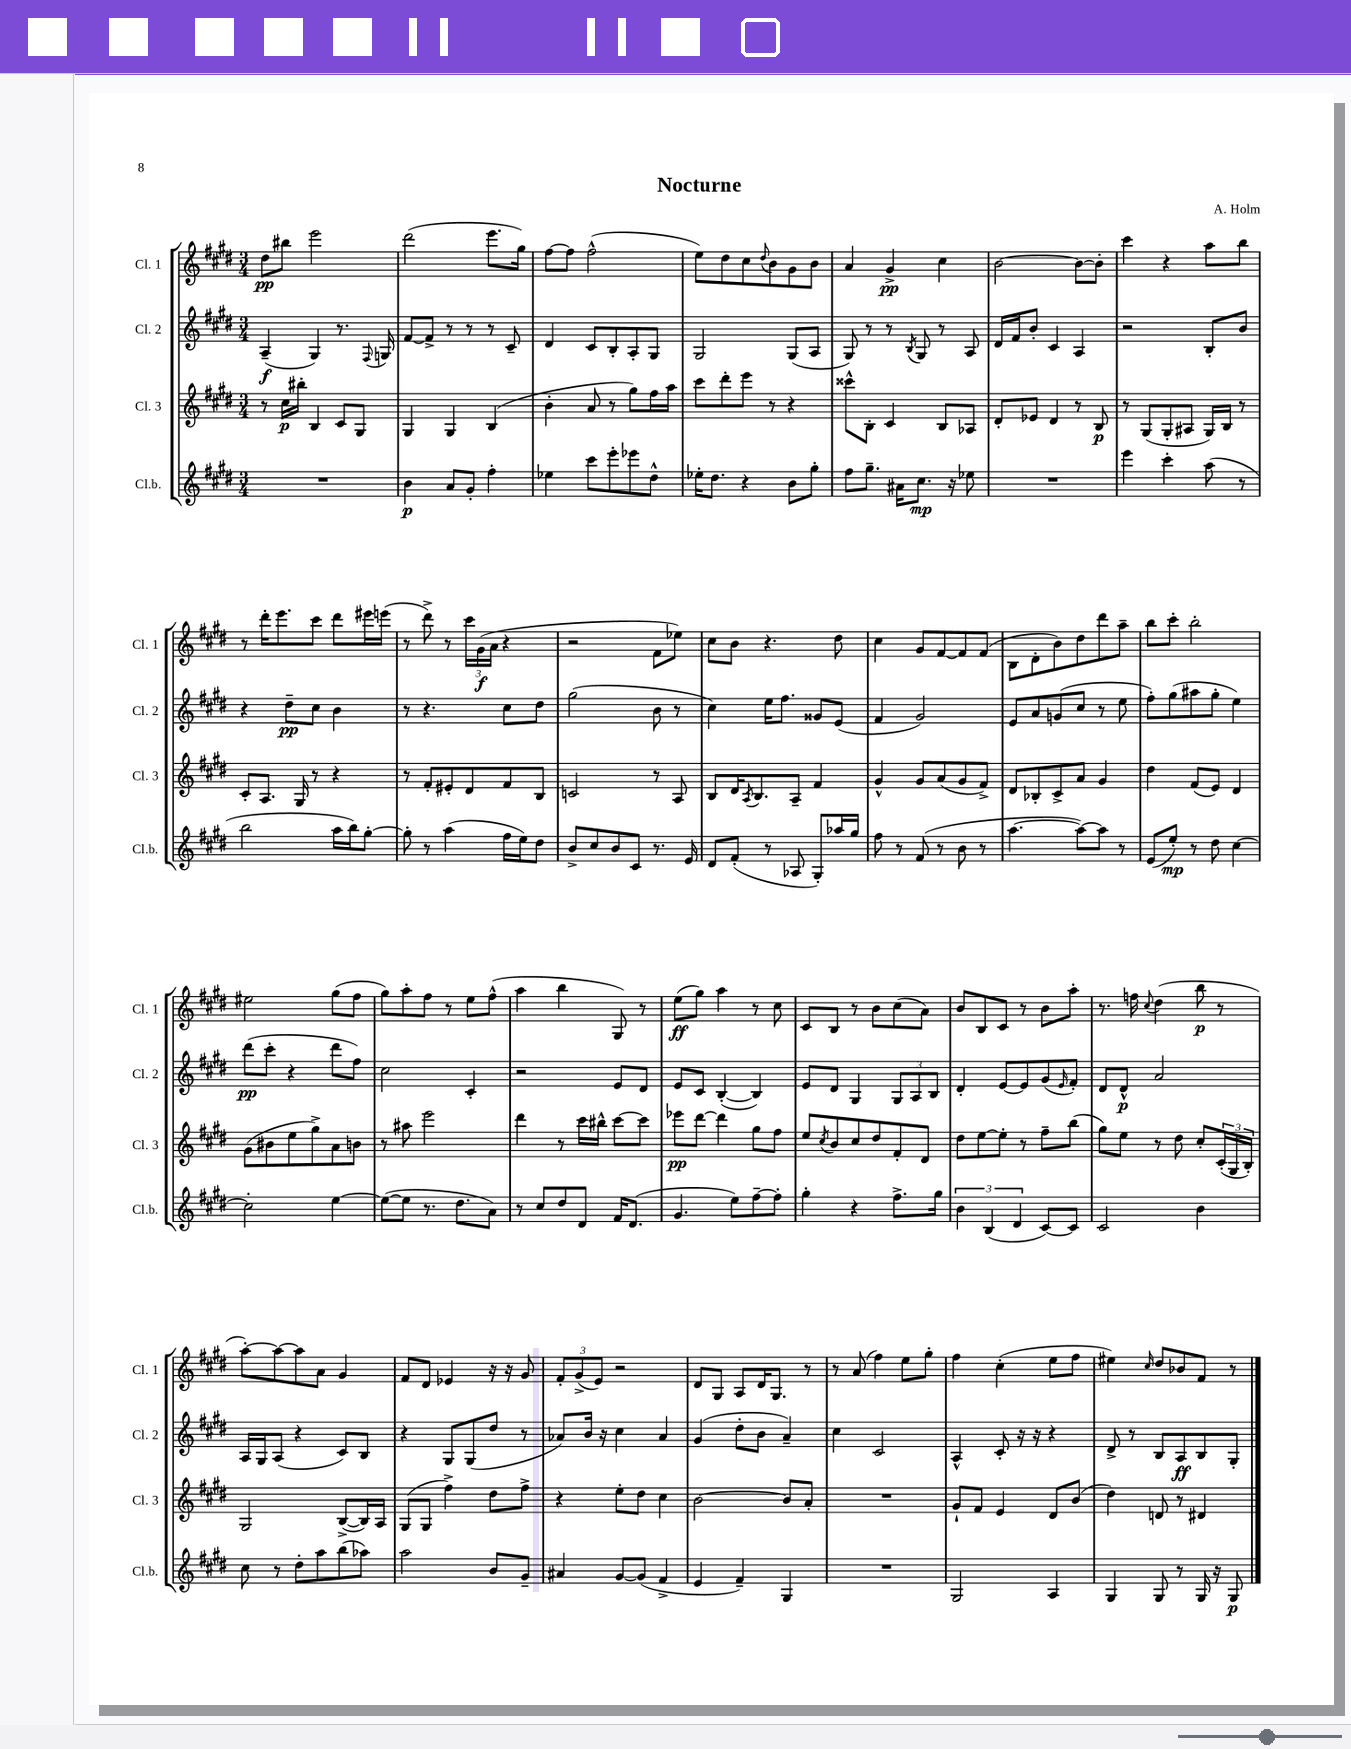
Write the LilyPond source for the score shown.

\header { title = "Nocturne" composer = "A. Holm" }
<<
\new StaffGroup <<
\new Staff = "s0" \with { instrumentName = "Cl. 1" shortInstrumentName = "Cl. 1" } {
    \clef treble \key e \major \numericTimeSignature \time 3/4
    dis''8\pp bis''8 e'''2 |
    dis'''2( e'''8. gis''16) |
    fis''8~ fis''8 fis''2-^( |
    e''8) dis''8 cis''8 \appoggiatura { dis''8 } b'8 gis'8 b'8 |
    a'4 gis'4->\pp cis''4 |
    b'2~ b'8~ b'8-. |
    cis'''4 r4 a''8 b''8 |
    r8 dis'''16-. e'''8. cis'''8 dis'''8 eis'''16 e'''16( |
    r8 dis'''8->) r8 \tuplet 3/2 { cis'''16 gis'16\f( a'16 } r4 |
    r2 fis'8 ees''8) |
    cis''8 b'8 r4. dis''8 |
    cis''4 gis'8 fis'8~ fis'8 fis'8( |
    b8 dis'8-. b'8) dis''8 dis'''8 a''8-- |
    b''8 cis'''8-. b''2-. |
    eis''2 gis''8( fis''8 |
    gis''8) a''8-. fis''8 r8 e''8 fis''8-^( |
    a''4 b''4 gis8) r8 |
    e''8\ff( gis''8) a''4 r8 cis''8 |
    cis'8 b8 r8 b'8 cis''8( a'8) |
    b'8 b8 cis'8 r8 b'8 a''8-. |
    r8. f''16 \appoggiatura { cis''8 } dis''4( b''8\p r8 |
    a''8~-.) a''8~ a''8 a'8 gis'4 |
    fis'8 dis'8 ees'4 r16 r16 gis'8 |
    \tuplet 3/2 { fis'8-. gis'8->( e'8) } r2 |
    dis'8 gis8 a8 dis'16 gis8. r8 |
    r8 a'8( fis''4) e''8 gis''8-. |
    fis''4 cis''4-.( e''8 fis''8 |
    eis''4) \grace { cis''16 } dis''8 bes'8 fis'8 r8 \bar "|." |
}
\new Staff = "s1" \with { instrumentName = "Cl. 2" shortInstrumentName = "Cl. 2" } {
    \clef treble \key e \major \numericTimeSignature \time 3/4
    a4--\f( gis4) r8. \appoggiatura { fis8 } g16 |
    fis'8~ fis'8-> r8 r8 r8 cis'8-- |
    dis'4 cis'8 b8-. a8-. gis8 |
    gis2 gis8( a8 |
    gis8) r8 r8 \acciaccatura { b8 } gis8 r8 a8 |
    dis'16 fis'16 b'8-. cis'4 a4 |
    r2 b8-. b'8 |
    r4 dis''8--\pp cis''8 b'4 |
    r8 r4. cis''8 dis''8 |
    gis''2( b'8 r8 |
    cis''4) e''16 fis''8. gisis'8 e'8( |
    fis'4 gis'2) |
    e'8 a'8 g'8( cis''8 r8 e''8 |
    fis''8-.) gis''8( ais''8 gis''8-. e''4) |
    dis'''8\pp( cis'''8-. r4 dis'''8 fis''8) |
    cis''2 cis'4-. |
    r2 e'8 dis'8 |
    e'8 cis'8 b4~-.( b4) |
    e'8 dis'8 gis4 \tuplet 3/2 { gis8 a8 b8 } |
    dis'4-. e'8~ e'8 gis'8( \grace { e'16 } fis'8-.) |
    dis'8 dis'8-^\p a'2 |
    a16 gis16 a8( r4 cis'8) b8 |
    r4 gis8 gis8( dis''8 r8 |
    aes'8) b'16 r16 cis''4 aes'4 |
    gis'4( dis''8-. b'8 a'4--) |
    cis''4 cis'2 |
    a4-^ cis'8-. r16 r16 r4 |
    dis'8-> r8 b8 a8\ff b8 gis8-. \bar "|." |
}
\new Staff = "s2" \with { instrumentName = "Cl. 3" shortInstrumentName = "Cl. 3" } {
    \clef treble \key e \major \numericTimeSignature \time 3/4
    r8 cis''16\p bis''16-. b4 cis'8 gis8 |
    gis4 gis4 b4( |
    b'4-. a'8 r8 gis''8) fis''16 a''16 |
    cis'''8 dis'''8-. e'''8 r8 r4 |
    cisis'''8-^ b8-. cis'4 b8 aes8 |
    dis'8-. ees'8 dis'4 r8 b8\p |
    r8 gis8( gis8-. ais8 gis16) b16 r8 |
    cis'8-. a8. gis16 r8 r4 |
    r8 fis'8-. eis'8-. dis'8 fis'8 b8 |
    c'2 r8 a8 |
    b8 dis'16 \acciaccatura { a8 } b8. a8-- fis'4 |
    gis'4-^ gis'8 a'8( gis'8 fis'8->) |
    dis'8 bes8-. cis'8-> a'8 gis'4 |
    dis''4 fis'8( e'8) dis'4 |
    gis'8( bis'8 e''8 gis''8->) a'8 b'8 |
    r8 ais''8 e'''2 |
    dis'''4 r8 cis'''16 bis''16-^ cis'''8~ cis'''8 |
    ees'''8\pp dis'''8~ dis'''4 gis''8 fis''8 |
    e''8 \acciaccatura { cis''8 } b'8 cis''8 dis''8 fis'8-. dis'8 |
    dis''8 e''8~ e''8-. r8 fis''8-- b''8( |
    gis''8) e''8 r8 dis''8 cis''8-. \tuplet 3/2 { cis'16-.( gis16 b16-.) } |
    gis2 b8~->( b16) a16 |
    gis8( gis8 fis''4->) dis''8 fis''8-> |
    r4 e''8-. dis''8 cis''4 |
    b'2~ b'8 a'8-. |
    R2. |
    gis'8-! fis'8 e'4 dis'8 b'8( |
    dis''4) d'8 r8 dis'4 \bar "|." |
}
\new Staff = "s3" \with { instrumentName = "Cl.b." shortInstrumentName = "Cl.b." } {
    \clef treble \key e \major \numericTimeSignature \time 3/4
    R2. |
    b'4\p a'8 gis'8-. fis''4-. |
    ees''4 cis'''8 e'''8-. ees'''8 dis''8-^ |
    ees''16-. dis''8. r4 b'8 gis''8-. |
    fis''8 gis''8.-- ais'16 cis''8.\mp r16 ees''8 |
    R2. |
    e'''4 cis'''4-. a''8( r8 |
    b''2 a''16 b''16) gis''8~-. |
    gis''8-. r8 a''4( fis''16 e''16) dis''8 |
    b'8-> cis''8 b'8 cis'8 r8. e'16 |
    dis'8 fis'8-.( r8 aes8 gis8-.) aes''16 gis''16 |
    fis''8 r8 fis'8( r8 b'8 r8 |
    a''4.~ a''8~) a''8 r8 |
    e'8( e''8-.\mp) r8 dis''8 cis''4~ |
    cis''2-. e''4~ |
    e''8~( e''8 r8. dis''8. a'8) |
    r8 cis''8 dis''8 dis'8 fis'16 dis'8.( |
    gis'4. e''8) fis''8~-- fis''8-. |
    gis''4-. r4 fis''8.-> gis''16 |
    \tuplet 3/2 { b'4 b4( dis'4 } cis'8~) cis'8 |
    cis'2 b'4 |
    cis''8 r8 dis''8-. a''8 b''8( aes''8) |
    a''2 b'8 gis'8-- |
    ais'4 gis'8~ gis'8( fis'4-> |
    e'4 fis'4--) gis4 |
    R2. |
    gis2 a4 |
    gis4 gis8 r8 gis16 r16 gis8\p \bar "|." |
}
>>
>>
\layout { \context { \Score \remove "Bar_number_engraver" } }
